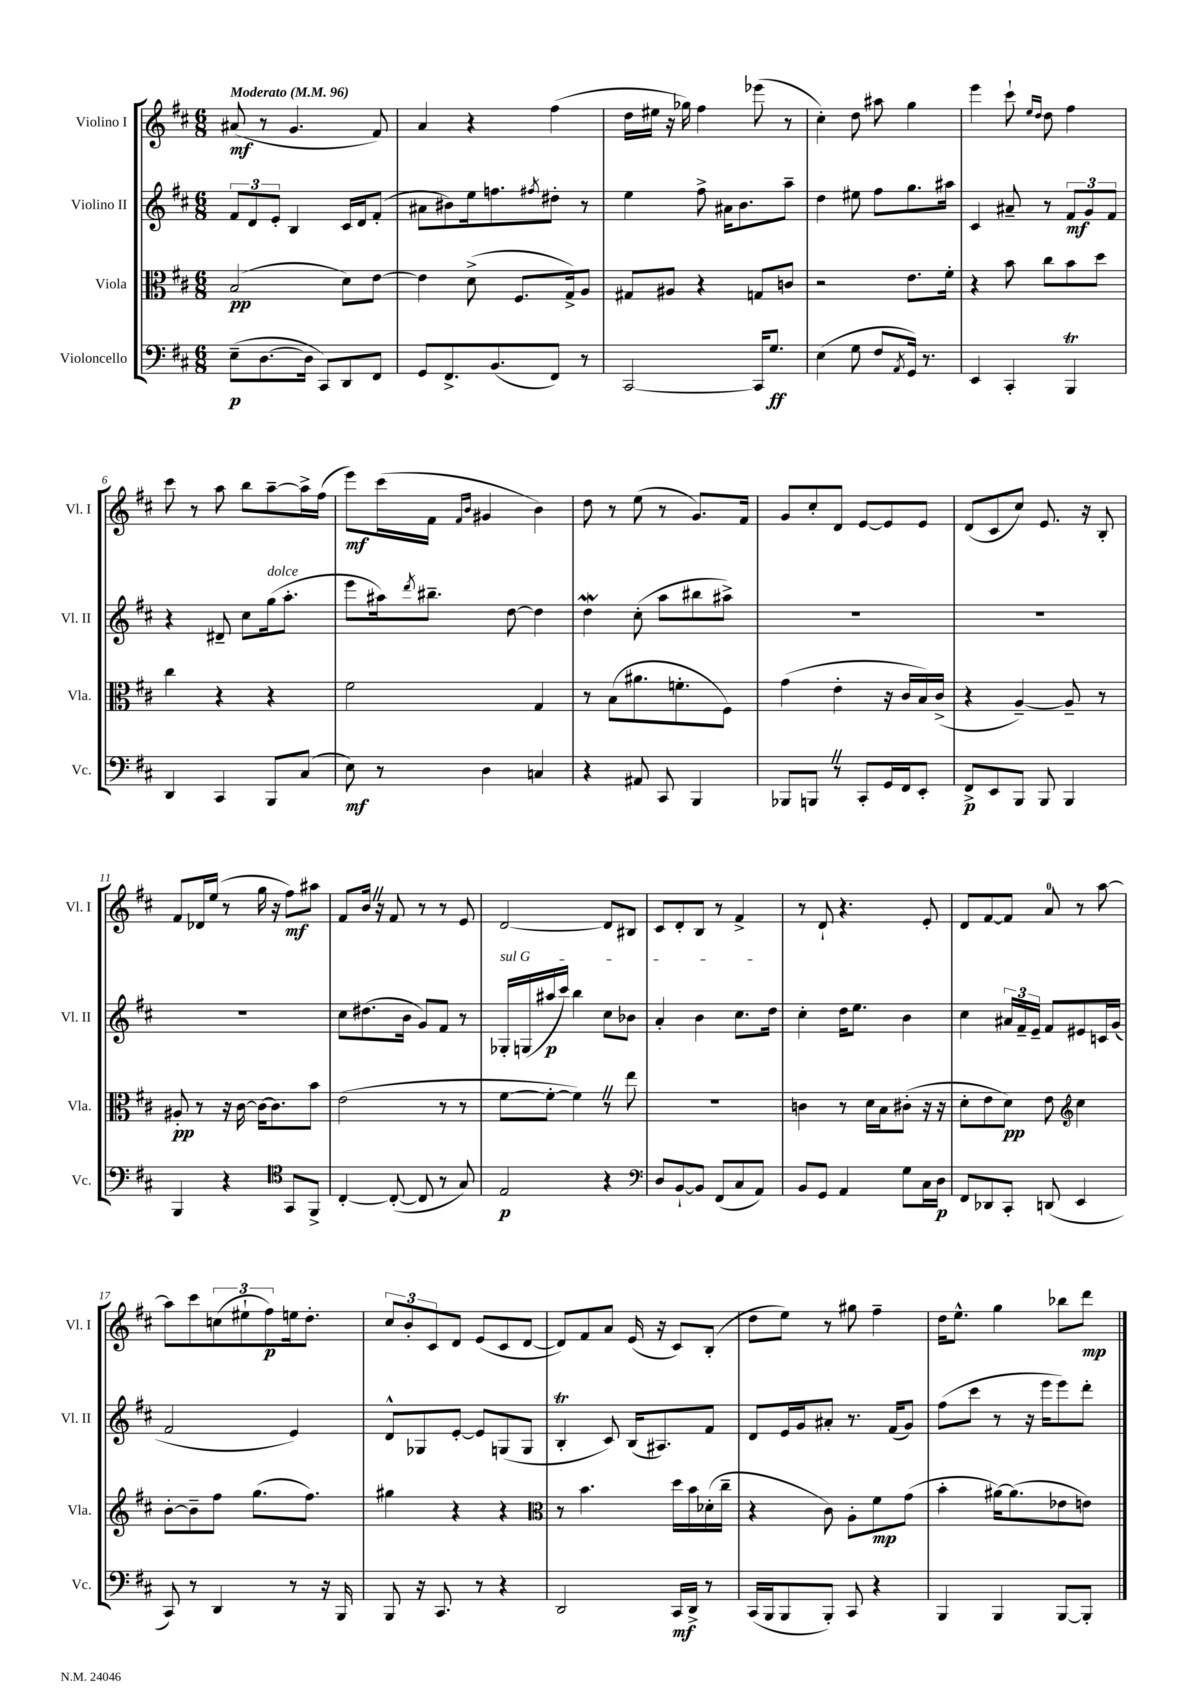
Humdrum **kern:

**kern	**kern	**kern	**kern
*staff4	*staff3	*staff2	*staff1
*clefF4	*clefC3	*clefG2	*clefG2
*k[f#c#]	*k[f#c#]	*k[f#c#]	*k[f#c#]
*M6/8	*M6/8	*M6/8	*M6/8
*MM96	*MM96	*MM96	*MM96
(8E~\L	(2B/	12f#/L	(8a#/
.	.	12d/	.
[8.D\	.	.	8r
.	.	12e'/J	.
.	.	4B/	4.g/
16D\]Jk	.	.	.
8CC#/L)	.	.	.
8DD/	8d\L)	16c#/LL	.
.	.	16d/J	.
8FF#/J	[8e\J	(8f#'/J	8f#/)
=	=	=	=
8GG/L	4e\]	8a#\L	4a/
8.FF#^/	.	8b#\)	.
.	(8d^\	16ee\k	4r
(8.BB/	.	8.ff\	.
.	8.F#/L	.	.
.	.	8qff#/	.
8FF#/J)	.	8dd#'\J	(4ff#\
.	16G^/k)	.	.
8r	8A/J	8r	.
=	=	=	=
[2CC#/	8G#/L	4ee\	16dd\LL
.	.	.	16ee#\JJ
.	8A#/J	.	16r
.	.	.	16gg-\)
.	4r	8ff#^\	4ff#\
.	.	16a#\LK	.
.	.	8.b\	.
16CC#/]LK	8G/L	.	(8eee-\
8.G/J	.	.	.
.	8c/J	8aa~\J	8r
=	=	=	=
(4E\	2r	4dd\	4cc#'\)
8G\	.	8ee#\	8dd\
8F#/L	.	8ff#\L	8aa#\
8qAA/	.	.	.
16GG/Jk)	8.e\L	8.gg\	4gg\
8.r	.	.	.
.	16f#'\Jk	16aa#\Jk	.
=	=	=	=
4EE/	4r	4c#/	4eee\
4CC#'/	8b\	8a#~/	8ccc#`\
.	.	.	16qqee/LL
.	.	.	16qqdd/JJ
.	8cc#\L	8r	8dd\
4BBB/	8b\	12f#/L	4ff#\
.	.	12g/	.
.	8dd\J	.	.
.	.	12f#/J	.
=	=	=	=
4DD/	4cc#\	4r	8ccc#\
.	.	.	8r
4CC#/	4r	8d#~/	8aa\
.	.	8cc#\L	8bb\L
8BBB/L	4r	(16gg\k	[8aa~\
.	.	8.aa'\J	.
(8C#/J	.	.	16aa^\]L
.	.	.	(16ff#\JJ
=	=	=	=
8E\)	2f#\	8eee\L	8eee\L)
8r	.	16aa#\k)	(16ccc#\L
.	.	8qddd/	.
.	.	8.bb#~\J	16f#\JJ
.	.	.	16qqf#/LL
.	.	.	16qqb/JJ
4D\	.	.	4g#/
.	.	[8dd\	.
4C/	4G/	4dd\]	4b\)
=	=	=	=
4r	8r	4dd\	8dd\
.	(8B\L	.	8r
8AA#/	8.a#\	(8cc#'\	(8ee\
8CC#/	.	8aa\L	8r
.	8.f'\	.	.
4BBB/	.	8bb#\	8.g/L)
.	8F#\J)	8aa#^\J)	.
.	.	.	16f#/Jk
=	=	=	=
8BBB-/L	(4g\	2.r	8g/L
8BBB/J	.	.	8cc#'/
8r	4e'\	.	8d/J
8CC#'/L	.	.	[8e/L
16GG/L	16r	.	8e/]
16FF#/J	16c#/LL	.	.
8EE'/J	16B/)	.	8e/J
.	(16c#^/JJ	.	.
=	=	=	=
8FF#^/L	4r	2.r	(8d/L
8EE/	.	.	8c#/
8BBB/J	[4A~/)	.	8cc#/J)
8BBB/	.	.	8.e/
4BBB/	8A~/]	.	.
.	.	.	16r
.	8r	.	8B'/
=	=	=	=
4BBB/	8A#'/	2.r	8f#/L
.	8r	.	16d-/L
.	.	.	(16ee/JJ
4r	16r	.	8r
.	[16c#\	.	.
.	16c#\_LK	.	16gg\
.	8.c#\]	.	16r
*clefC4	*	*	*
8GG/L	.	.	8ff#\L)
8FF#^/J	8b\J	.	8aa#\J
=	=	=	=
[4C#'/	(2e\	8cc#\L	8f#/L
.	.	(8.dd#\	16b/Jk
.	.	.	16r
(8C#'/_	.	.	8f#/
.	.	16b\Jk	.
8C#/]	.	8g/L)	8r
8r	8r	8f#/J	8r
8G/)	8r	8r	8e/
=	=	=	=
2E/	[8f#\L	16G-'/LL	[2d/
.	.	(16G/	.
.	8f#'\_J	16aa#/	.
.	.	16ccc#/JJ)	.
.	4f#\])	4bb\	.
4r	8r	8cc#\L	8d/]L
.	8ee\	8b-\J	8B#/J
=	=	=	=
*clefF4	*	*	*
8D/L	2.r	4a'/	8c#/L
[8BB`/	.	.	8d'/
8BB/]J	.	4b\	8B/J
(8FF#/L	.	.	8r
8C#/	.	8.cc#\L	4f#^/
8AA/J)	.	.	.
.	.	16dd\Jk	.
=	=	=	=
8BB/L	4c\	4cc#'\	8r
8GG/J	.	.	8d`/
4AA/	8r	16dd\LK	4.r
.	.	8.ee\J	.
.	16d\LL	.	.
.	16B\J	.	.
8G\L	(8c#'\J	4b\	.
16C#\L	16r	.	8e'/
16D\JJ	16r	.	.
=	=	=	=
8FF#/L	8d'\L	4cc#\	8d/L
8DD-/	8e\	.	[8f#/
8CC#'/J	8d\J)	24a#/LL	8f#/]J
.	.	24f#~/	.
.	.	24e~/JJ	.
(8DD/	8e\	8f#/L	8a/
*	*clefG2	*	*
4EE/	4cc#\	8e#/	8r
.	.	16c/L	[8aa\
.	.	(16g/JJ	.
=	=	=	=
8CC#/)	[8b'\L	2f#/	8aa\]L
8r	8b~\]	.	8ccc#\
4DD/	8ff#\J	.	(12cc\
.	.	.	12ee#`\
.	(8.gg\L	.	.
.	.	.	12ff#\)
8r	.	4e/)	16ee\k
.	8.ff#\J)	.	8.dd'\J
16r	.	.	.
16BBB/	.	.	.
=	=	=	=
8BBB/	4gg#\	8d^^/L	12cc#/L
.	.	.	12b'/
16r	.	8G-/	.
.	.	.	12c#/
8.CC#/	.	.	.
.	4r	[8e'/J	8d/J
8r	.	8e/]L	(8e/L
4r	4r	(8G/	8c#/
.	.	8G/J	[8d/J
=	=	=	=
*	*clefC3	*	*
2DD/	8r	4B'/	8d/]L)
.	4.b\	.	8f#/
.	.	8c#/)	8a/J
.	.	(16B/LK	(16e/
.	.	8.A#/)	16r
16CC#/LL	16dd\LL	.	8c#/L)
16DD^/JJ	16b\	.	.
8r	(16d-'\	8f#/J	(8B'/J
.	16cc#~\JJ	.	.
=	=	=	=
(16CC#/LL	4r	8d/L	8dd\L
16BBB/J	.	.	.
8BBB/	.	16e/L	8ee\J)
.	.	16g/J	.
8BBB'/J)	8c#\)	8a#'/J	8r
8CC#/	8A'\L	8.r	8gg#\
4r	8f#\	.	4ff#~\
.	.	(16f#/LK	.
.	(8g\J	8g/J)	.
=	=	=	=
4BBB/	4b'\	(8ff#\L	16dd\LK
.	.	.	8.ee^^\J
.	.	8ccc#\J	.
4BBB/	[16a#\LK)	8r	4gg\
.	(8.a#\]	.	.
.	.	16r	.
.	.	16eee\LK	.
[8BBB/L	8e-\	8eee\)	8bb-\L
8BBB'/]J	8e\J)	8ddd'\J	8ddd\J
==	==	==	==
*-	*-	*-	*-
